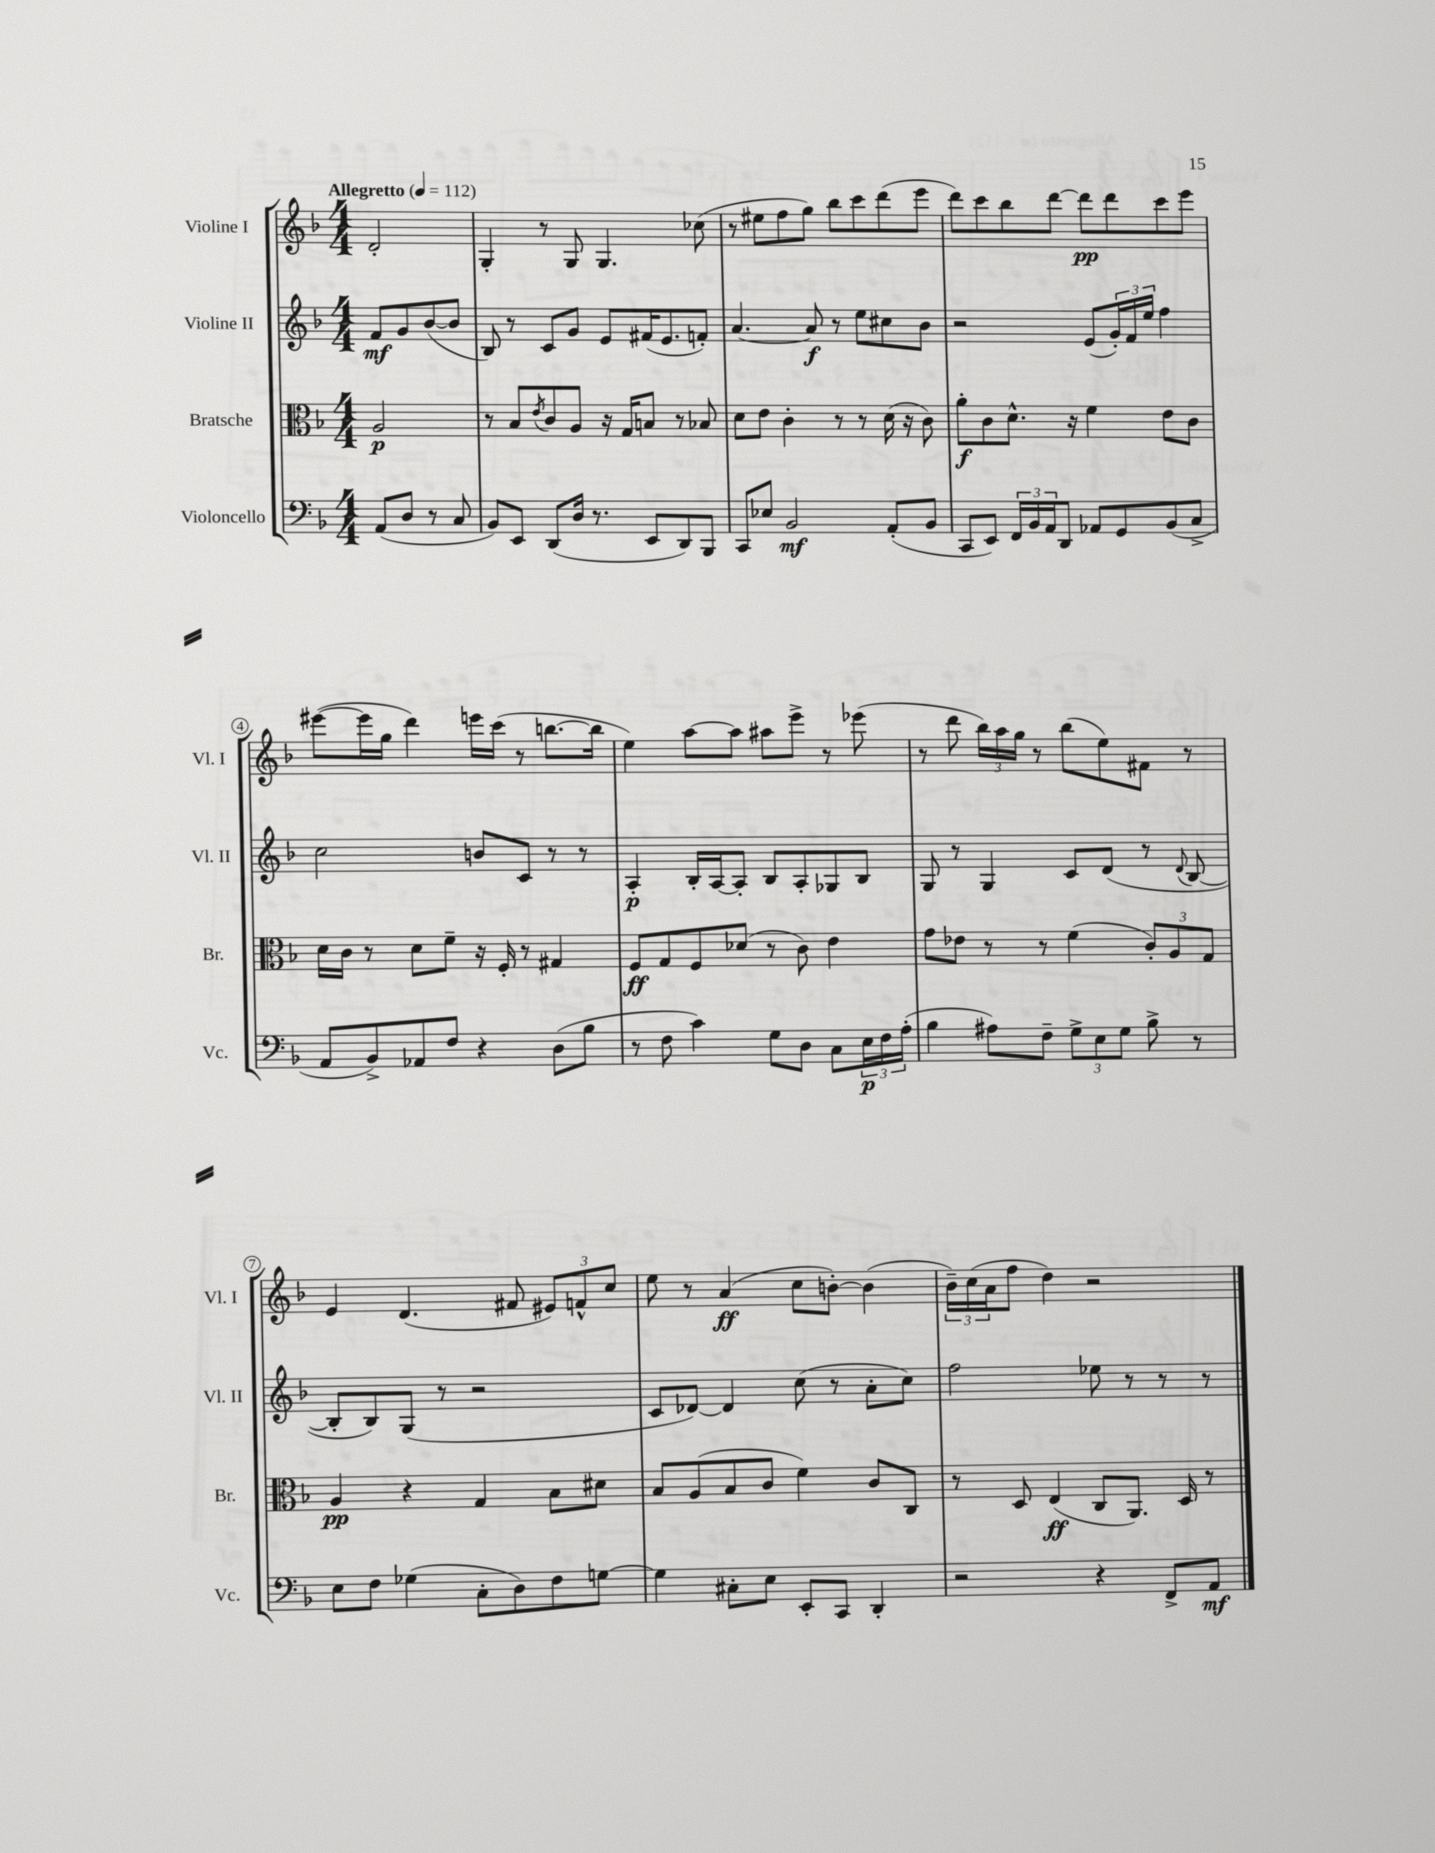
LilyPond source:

<<
\new StaffGroup <<
\new Staff = "s0" \with { instrumentName = "Violine I" shortInstrumentName = "Vl. I" } {
    \clef treble \key f \major \numericTimeSignature \time 4/4 \partial 2 \tempo "Allegretto" 4 = 112
    d'2-. |
    g4-. r8 g8 g4. ces''8( |
    r8 eis''8 f''8 g''8) bes''8 c'''8 d'''8( e'''8 |
    d'''8) c'''8 bes''8 d'''8~ d'''8\pp d'''8 c'''8 e'''8 |
    eis'''8~( eis'''16 g''16 d'''4) e'''16 c'''16( r8 b''8.~ b''16 |
    e''4) a''8~ a''8 ais''8 e'''8-> r8 ees'''8( |
    r8 d'''8 \tuplet 3/2 { bes''16) a''16 g''16 } r8 bes''8( e''8) fis'8 r8 |
    e'4 d'4.( fis'8 \tuplet 3/2 { eis'8) f'8-^ c''8 } |
    e''8 r8 a'4\ff( c''8 b'8~-.) b'4( |
    \tuplet 3/2 { bes'16--) c''16( a'16 } f''8 d''4) r2 \bar "|." |
}
\new Staff = "s1" \with { instrumentName = "Violine II" shortInstrumentName = "Vl. II" } {
    \clef treble \key f \major \numericTimeSignature \time 4/4 \partial 2
    f'8\mf g'8 bes'8~( bes'8 |
    bes8) r8 c'8 g'8 e'8 fis'16( e'8. f'8-.) |
    a'4.~ a'8\f r8 e''8 cis''8 bes'8 |
    r2 e'8( \tuplet 3/2 { g'16-.) f'16 e''16 } f''4 |
    c''2 b'8 c'8 r8 r8 |
    a4-.\p bes16-. a16~ a8-. bes8 a8-. ges8 bes8 |
    g8 r8 g4 c'8 d'8( r8 \appoggiatura { d'8 } bes8~ |
    bes8-. bes8) g8( r8 r2 |
    c'8 des'8~) des'4 c''8( r8 a'8-. c''8) |
    f''2 ees''8 r8 r8 r8 \bar "|." |
}
\new Staff = "s2" \with { instrumentName = "Bratsche" shortInstrumentName = "Br." } {
    \clef alto \key f \major \numericTimeSignature \time 4/4 \partial 2
    a2\p |
    r8 bes8 \acciaccatura { e'8 } c'8 a8 r16 g16 b8 r8 bes8 |
    d'8 e'8 c'4-. r8 r8 d'16( r16 c'8) |
    a'8-.\f c'8 d'8.-^ r16 f'4 e'8 c'8 |
    d'16 c'16 r8 d'8 f'8-- r16 f16-. r8 gis4 |
    f8\ff g8 f8 des'8( r8 c'8) e'4 |
    g'8 ees'8 r8 r8 f'4( \tuplet 3/2 { c'8-.) a8 g8 } |
    a4\pp r4 g4 bes8 dis'8 |
    bes8 a8( bes8 c'8 f'4) c'8 c8 |
    r8 d8 e4\ff( c8 a,8.) d16 r8 \bar "|." |
}
\new Staff = "s3" \with { instrumentName = "Violoncello" shortInstrumentName = "Vc." } {
    \clef bass \key f \major \numericTimeSignature \time 4/4 \partial 2
    a,8( d8 r8 c8 |
    bes,8) e,8 d,8( d16 r8. e,8 d,8) bes,,8 |
    c,8 ees8 bes,2\mf a,8-.( bes,8 |
    c,8 e,8) \tuplet 3/2 { f,16 bes,16 a,16 } d,8 aes,8 g,8 bes,8( c8-> |
    a,8 bes,8->) aes,8 f8 r4 d8( bes8 |
    r8 f8 c'4) g8 d8 c8 \tuplet 3/2 { e16\p f16 a16-.( } |
    bes4 ais8) f8-- \tuplet 3/2 { g8-> e8 g8 } bes8-> r8 |
    e8 f8 ges4( c8-. d8) f8 g8~ |
    g4 cis8-. e8 e,8-. c,8 d,4-. |
    r2 r4 f,8-> a,8\mf \bar "|." |
}
>>
>>
\layout { \context { \Score \override BarNumber.stencil = #(make-stencil-circler 0.1 0.3 ly:text-interface::print) } }
